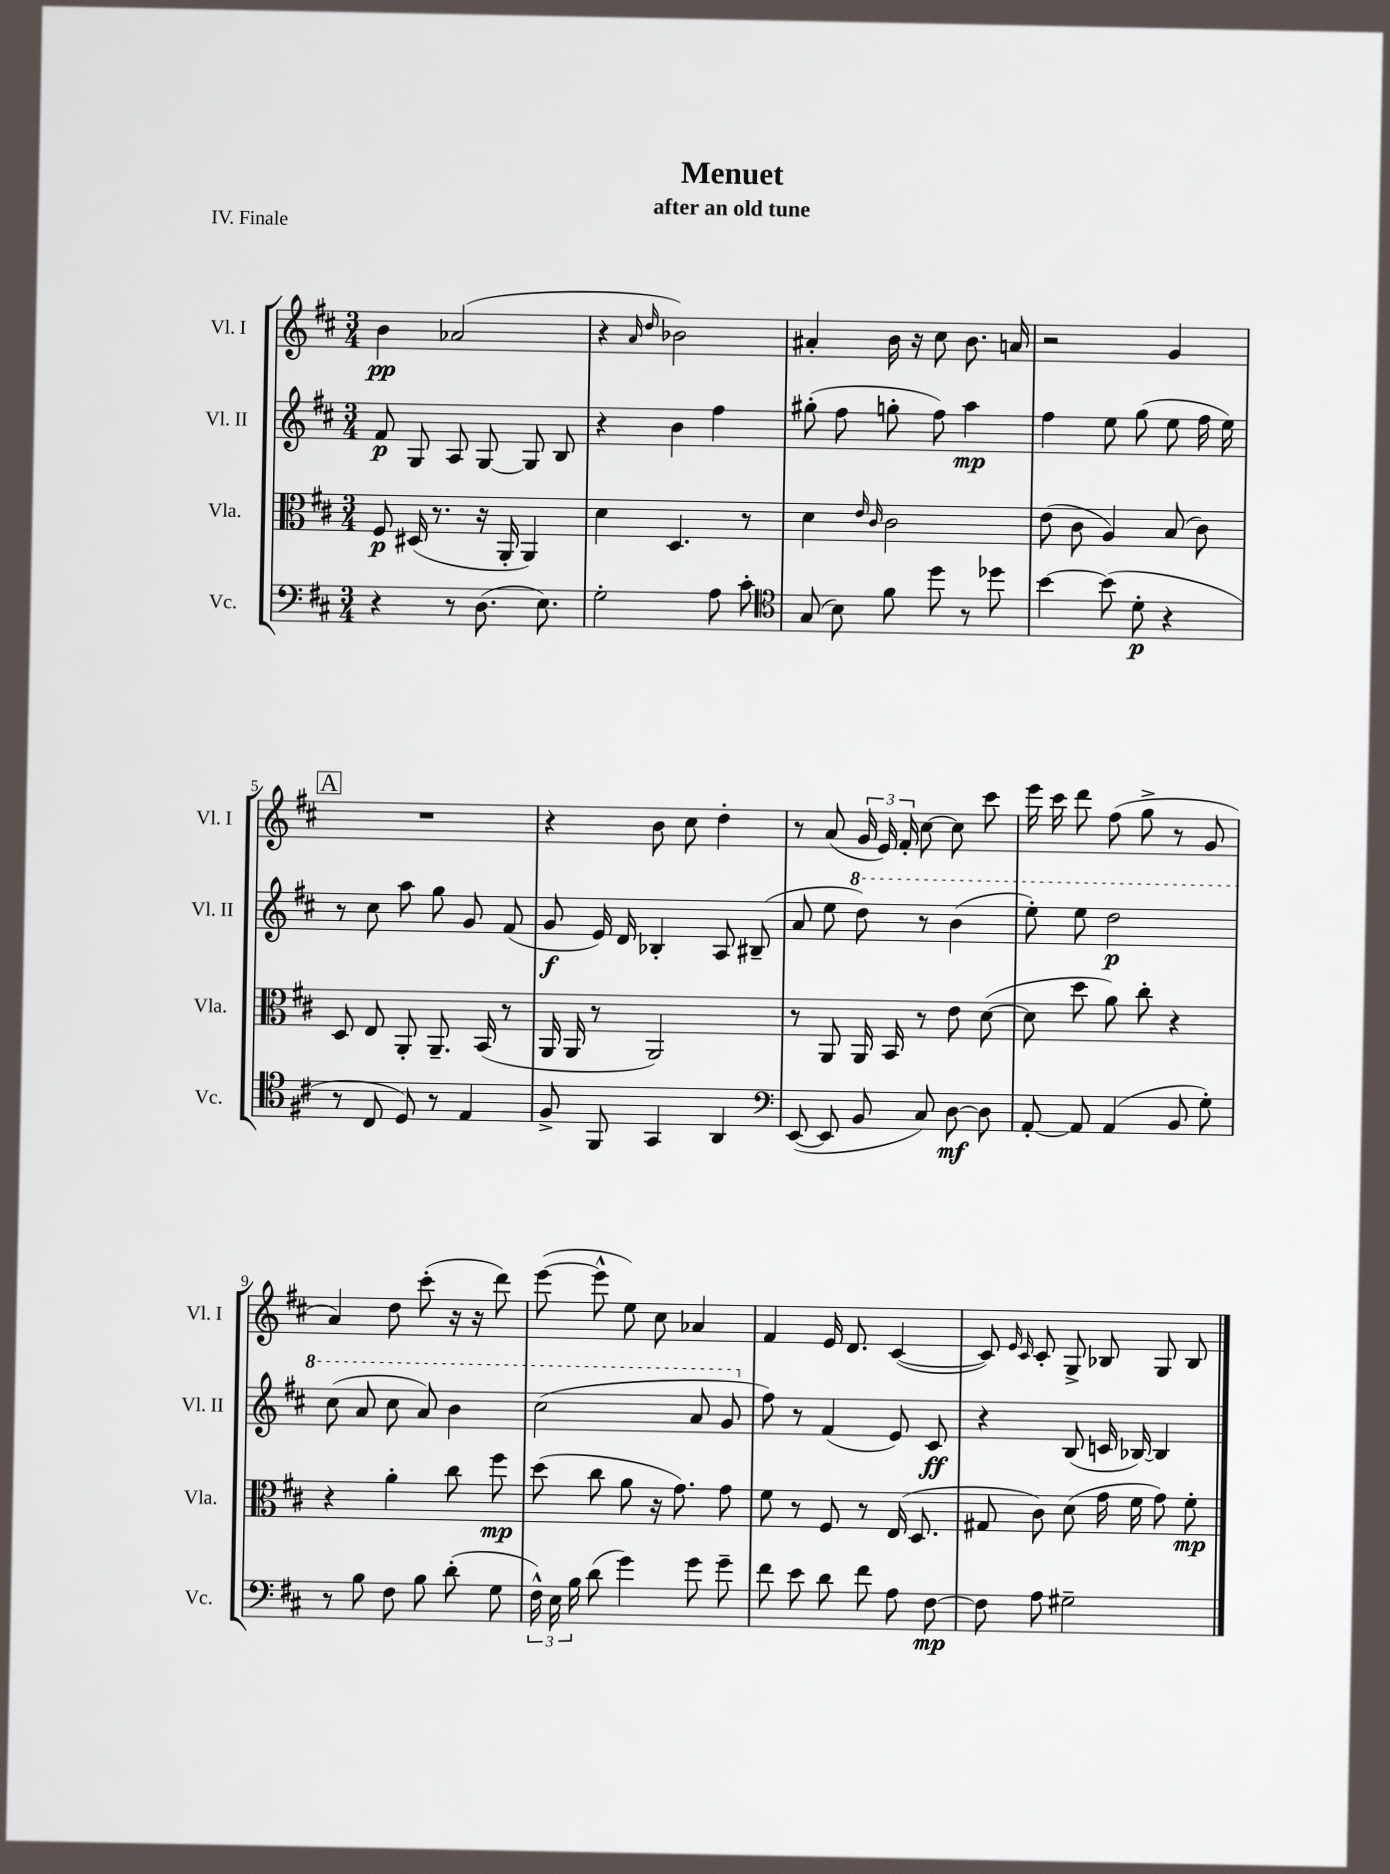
\header { title = "Menuet" subtitle = "after an old tune" piece = "IV. Finale" }
<<
\new StaffGroup <<
\new Staff = "s0" \with { instrumentName = "Vl. I" shortInstrumentName = "Vl. I" } {
    \clef treble \key d \major \numericTimeSignature \time 3/4
    \autoBeamOff b'4\pp aes'2( |
    r4 \grace { a'16 d''16 } bes'2) |
    ais'4-. b'16 r16 cis''8 b'8. a'16 |
    r2 g'4 |
    \mark \markup { \box "A" } R2. |
    r4 b'8 cis''8 d''4-. |
    r8 a'8( \tuplet 3/2 { g'16 e'16) fis'16-. } cis''8~ cis''8 cis'''8 |
    e'''16 cis'''16 d'''8 fis''8( g''8-> r8 g'8 |
    a'4) d''8 cis'''8-.( r16 r16 d'''8) |
    e'''8~( e'''8-^ e''8) cis''8 aes'4 |
    fis'4 e'16 d'8. cis'4~( |
    cis'8) \grace { e'16 cis'16 } cis'8-. g8-> bes8 g8 bes8 \bar "|." |
}
\new Staff = "s1" \with { instrumentName = "Vl. II" shortInstrumentName = "Vl. II" } {
    \clef treble \key d \major \numericTimeSignature \time 3/4
    \autoBeamOff fis'8\p g8 a8 g8~ g8 b8 |
    r4 b'4 fis''4 |
    gis''8-.( fis''8 g''8-. fis''8) a''4\mp |
    fis''4 e''8 g''8( e''8 fis''16 e''16) |
    \mark \markup { \box "A" } r8 cis''8 a''8 g''8 g'8 fis'8( |
    g'8\f e'16) d'16 bes4-. a8 bis8--( |
    a'8 e''8 \ottava #1 d'''8) r8 b''4( |
    e'''8-.) e'''8 d'''2\p |
    cis'''8( a''8 cis'''8 a''8) b''4 |
    cis'''2( a''8 g''8 \ottava #0 |
    fis''8) r8 fis'4( e'8) cis'8\ff |
    r4 b8( c'16 bes16~) bes4 \bar "|." |
}
\new Staff = "s2" \with { instrumentName = "Vla." shortInstrumentName = "Vla." } {
    \clef alto \key d \major \numericTimeSignature \time 3/4
    \autoBeamOff fis8\p dis16( r8. r16 a,16-. a,4) |
    d'4 d4. r8 |
    d'4 \grace { e'16 cis'16 } cis'2 |
    e'8( cis'8 a4) b8( cis'8) |
    \mark \markup { \box "A" } d8 e8 a,8-. a,8.-- b,16( r8 |
    a,16 a,16 r8 a,2) |
    r8 a,8 a,16 b,16 r8 e'8 d'8~( |
    d'8 d''8 a'8) cis''8-. r4 |
    r4 a'4-. cis''8 fis''8\mp |
    d''8( cis''8 a'8 r16 g'8.) g'8 |
    fis'8 r8 fis8 r8 e16( d8. |
    gis8 cis'8) d'8( g'16 fis'16 g'8) fis'8-.\mp \bar "|." |
}
\new Staff = "s3" \with { instrumentName = "Vc." shortInstrumentName = "Vc." } {
    \clef bass \key d \major \numericTimeSignature \time 3/4
    \autoBeamOff r4 r8 d8.( e8.) |
    g2-. a8 cis'8-. |
    \clef tenor g8( b8) fis'8 d''8 r8 des''8 |
    b'4~ b'8( d'8-.\p r4 |
    \mark \markup { \box "A" } r8 cis8 d8) r8 e4 |
    fis8-> fis,8 g,4 a,4 |
    \clef bass e,8~( e,8 b,8 cis8) d8~\mf d8 |
    a,8~-. a,8 a,4( b,8 g8-.) |
    r8 b8 fis8 b8 d'8-.( g8 |
    \tuplet 3/2 { fis16-^) e16 b16 } d'8( g'4) g'8 g'8-- |
    fis'8 e'8 d'8 fis'8 a8 fis8~\mp |
    fis8 a8 gis2-- \bar "|." |
}
>>
>>
